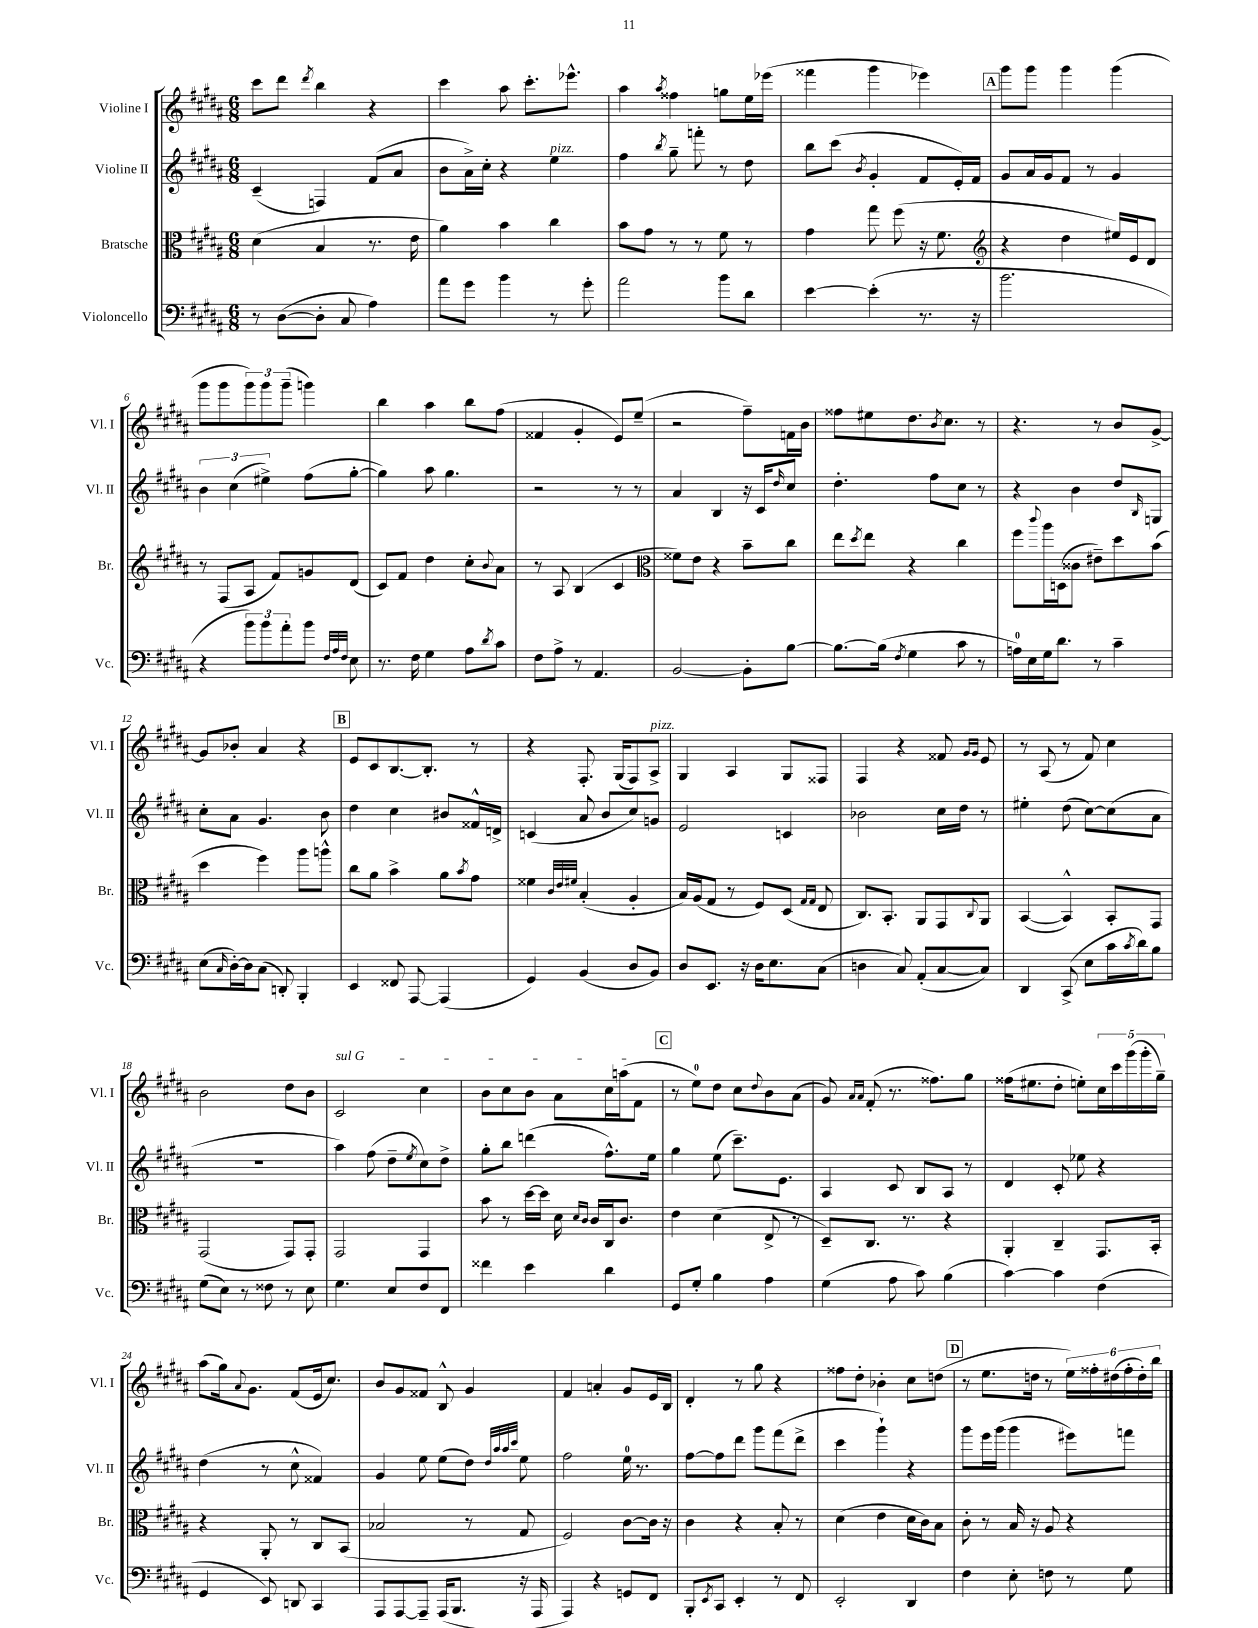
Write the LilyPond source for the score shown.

<<
\new StaffGroup <<
\new Staff = "s0" \with { instrumentName = "Violine I" shortInstrumentName = "Vl. I" } {
    \clef treble \key b \major \numericTimeSignature \time 6/8
    cis'''8 dis'''8 \acciaccatura { dis'''8 } b''4 r4 |
    cis'''4 ais''8 cis'''8.-. ees'''8.-^ |
    ais''4 \acciaccatura { ais''8 } fisis''4 g''8 e''16 ees'''16( |
    fisis'''4 gis'''4 ees'''4) |
    \mark \markup { \box "A" } gis'''8 gis'''8 gis'''4 gis'''4( |
    gis'''8 gis'''8 \tuplet 3/2 { gis'''8) gis'''8 gis'''8--( } g'''4) |
    b''4 ais''4 b''8 fis''8( |
    fisis'4 gis'4-. e'8) e''8--( |
    r2 fis''8--) f'16 b'16 |
    fisis''8 eis''8 dis''8. \acciaccatura { b'8 } cis''8. r8 |
    r4. r8 b'8 gis'8~-> |
    gis'8 bes'8-. ais'4 r4 |
    \mark \markup { \box "B" } e'8 cis'8 b8.~ b8.-. r8 |
    r4 fis8.-. gis16( fis8) ais8->^\markup { \italic "pizz." } |
    gis4 ais4 gis8 fisis8 |
    fis4 r4 fisis'8 \grace { gis'16 gis'16 } e'8 |
    r8 ais8( r8 fis'8) cis''4 |
    b'2 dis''8 b'8 |
    \once \override TextSpanner.bound-details.left.text = \markup { \italic "sul G" } cis'2\startTextSpan cis''4 |
    b'8 cis''8 b'8 ais'8 cis''16 a''16( fis'8\stopTextSpan |
    \mark \markup { \box "C" } r8 e''8-0) dis''8 cis''8 \appoggiatura { dis''8 } b'8 ais'8( |
    gis'8) \grace { ais'16 ais'16 } fis'8-.( r8. fisis''8.) gis''8 |
    fisis''16( eis''8. dis''8-. e''8-.) \tuplet 5/4 { cis''16 cis'''16 gis'''16( gis'''16-. gis''16--) } |
    ais''8( gis''16) \appoggiatura { ais'8 } gis'8. fis'8( e'16 cis''8.) |
    b'8 gis'8 fisis'8 b8-^ gis'4 |
    fis'4 a'4-. gis'8 e'16 b16 |
    dis'4-. r8 gis''8 r4 |
    fisis''8 dis''8-. bes'4-. cis''8 d''8( |
    \mark \markup { \box "D" } r8 e''8. d''16 r8 \tuplet 6/4 { e''16) fisis''16-. dis''16( fisis''16-. dis''16-.) b''16 } \bar "|." |
}
\new Staff = "s1" \with { instrumentName = "Violine II" shortInstrumentName = "Vl. II" } {
    \clef treble \key b \major \numericTimeSignature \time 6/8
    cis'4--( f4) fis'8( ais'8 |
    b'8 ais'16->) cis''16-. r4 e''4^\markup { \italic "pizz." } |
    fis''4 \acciaccatura { b''8 } gis''8-- f'''8-. r8 dis''8 |
    b''8 cis'''8( \acciaccatura { b'8 } gis'4-. fis'8 e'16-.) fis'16 |
    \mark \markup { \box "A" } gis'8 ais'16 gis'16 fis'8 r8 gis'4 |
    \tuplet 3/2 { b'4 cis''4( eis''4->) } fis''8( gis''8~-. |
    gis''4) ais''8 gis''4. |
    r2 r8 r8 |
    ais'4 b4 r16 cis'16 \grace { dis''16 } cis''8 |
    dis''4.-. fis''8 cis''8 r8 |
    r4 b'4 dis''8 \grace { b16 } g8 |
    cis''8-. ais'8 gis'4. b'8 |
    \mark \markup { \box "B" } dis''4 cis''4 bis'8 fisis'16-^ d'16-> |
    c'4( ais'8 b'8 cis''8) g'8 |
    e'2 c'4 |
    bes'2 cis''16 dis''16 r8 |
    eis''4-. dis''8( cis''8~) cis''8( ais'8 |
    r2. |
    ais''4) fis''8( dis''8-- \acciaccatura { e''8 } cis''8) dis''8-> |
    gis''8-. b''8 d'''4( fis''8.-^) e''16 |
    \mark \markup { \box "C" } gis''4 e''8( cis'''8.--) e'8. |
    ais4 cis'8 b8 ais8 r8 |
    dis'4 cis'8-. ees''8 r4 |
    dis''4( r8 cis''8-^ fisis'4) |
    gis'4 e''8 e''8( dis''8) \grace { dis''32 ais''32 ais''32 cis'''32 } e''8 |
    fis''2 e''16-0 r8. |
    fis''8~ fis''8 dis'''8 gis'''8 fis'''8( dis'''8-> |
    cis'''4 gis'''4-!) r4 |
    \mark \markup { \box "D" } gis'''8 e'''16 gis'''16( gis'''4 eis'''8) f'''8 \bar "|." |
}
\new Staff = "s2" \with { instrumentName = "Bratsche" shortInstrumentName = "Br." } {
    \clef alto \key b \major \numericTimeSignature \time 6/8
    dis'4( b4 r8. e'16 |
    ais'4) b'4 cis''4 |
    b'8 gis'8 r8 r8 fis'8 r8 |
    gis'4 gis''8 fis''8( r16 fis'8. |
    \mark \markup { \box "A" } \clef treble r4 dis''4 eis''16) e'16 dis'8 |
    r8 fis8( ais8 fis'8) g'8 dis'8( |
    cis'8) fis'8 dis''4 cis''8-. \appoggiatura { b'8 } ais'8 |
    r8 ais8 b4( cis'4 |
    \clef alto fisis'8) e'8 r4 b'8-- cis''8 |
    e''8 \acciaccatura { dis''8 } e''8 r4 cis''4 |
    fis''8 \appoggiatura { cis'''8 } ais''16 d16( cisis'8 eis'8--) dis''8 b'8( |
    dis''4 fis''4) ais''8 a''8-^ |
    \mark \markup { \box "B" } cis''8 ais'8 b'4-> ais'8 \acciaccatura { b'8 } gis'8 |
    fisis'4 \grace { cis'32 e'32 fis'32 } b4-.( ais4-. |
    b16) ais16( gis8 r8 fis8) dis8( \grace { gis16 gis16 } e8 |
    cis8.) b,8.-. ais,8 gis,8 \appoggiatura { cis8 } ais,8 |
    b,4~( b,4-^) b,8-. gis,8 |
    gis,2( gis,8) gis,8-. |
    gis,2 gis,4 |
    b'8 r8 dis''16~ dis''16 dis'16 \grace { dis'16 cis'16 } cis'16 cis16 cis'8. |
    \mark \markup { \box "C" } e'4 dis'4( e8-> r8 |
    dis8--) cis8. r8. r4 |
    ais,4-. cis4-- gis,8. b,16-. |
    r4 ais,8-. r8 cis8 b,8( |
    bes2 r8 gis8 |
    fis2) cis'8~ cis'16 r16 |
    cis'4 r4 b8-. r8 |
    dis'4( e'4 dis'16 cis'16) b8 |
    \mark \markup { \box "D" } cis'8-. r8 b16 r16 ais8 r4 \bar "|." |
}
\new Staff = "s3" \with { instrumentName = "Violoncello" shortInstrumentName = "Vc." } {
    \clef bass \key b \major \numericTimeSignature \time 6/8
    r8 dis8~( dis8-. cis8 ais4) |
    ais'8 gis'8 b'4 r8 gis'8-. |
    ais'2 b'8 dis'8 |
    e'4~ e'4-.( r8. r16 |
    \mark \markup { \box "A" } b'2. |
    r4 \tuplet 3/2 { b'8) b'8 ais'8-. } b'8 \grace { fis32 ais32 fis32 } e8 |
    r8. fis16 gis4 ais8 \acciaccatura { dis'8 } cis'8 |
    fis8 ais8-> r8 ais,4. |
    b,2~ b,8-. b8~ |
    b8.~ b16( \acciaccatura { fis8 } gis4 cis'8 r8 |
    a16-0) e16 gis16 dis'8. r8 cis'4-- |
    e8( \grace { cis16 } dis16~-.) dis16 cis8( d,8-.) b,,4-. |
    \mark \markup { \box "B" } e,4 fisis,8 ais,,8~ ais,,4( |
    gis,4) b,4( dis8 b,8) |
    dis8 e,8. r16 dis16 e8. cis8( |
    d4 cis8) ais,8-.( cis8~ cis8) |
    dis,4 cis,8->( e8 cis'16 \acciaccatura { cis'8 } dis'16) b8 |
    gis8( e8) r8 fisis8 r8 e8 |
    gis4. e8 fis8 fis,8 |
    fisis'4 e'4 dis'4 |
    \mark \markup { \box "C" } gis,8 gis8-. b4 ais4 |
    gis4( ais8 cis'8) b4( |
    cis'4~) cis'4 fis4( |
    gis,4 e,8) d,8 cis,4 |
    ais,,8 ais,,8~ ais,,8-- ais,,16( b,,8. r16 ais,,16 |
    ais,,4) r4 g,8 fis,8 |
    b,,8-. \acciaccatura { e,8 } cis,8 e,4-. r8 fis,8 |
    e,2-. dis,4 |
    \mark \markup { \box "D" } fis4 e8-. f8 r8 gis8 \bar "|." |
}
>>
>>
